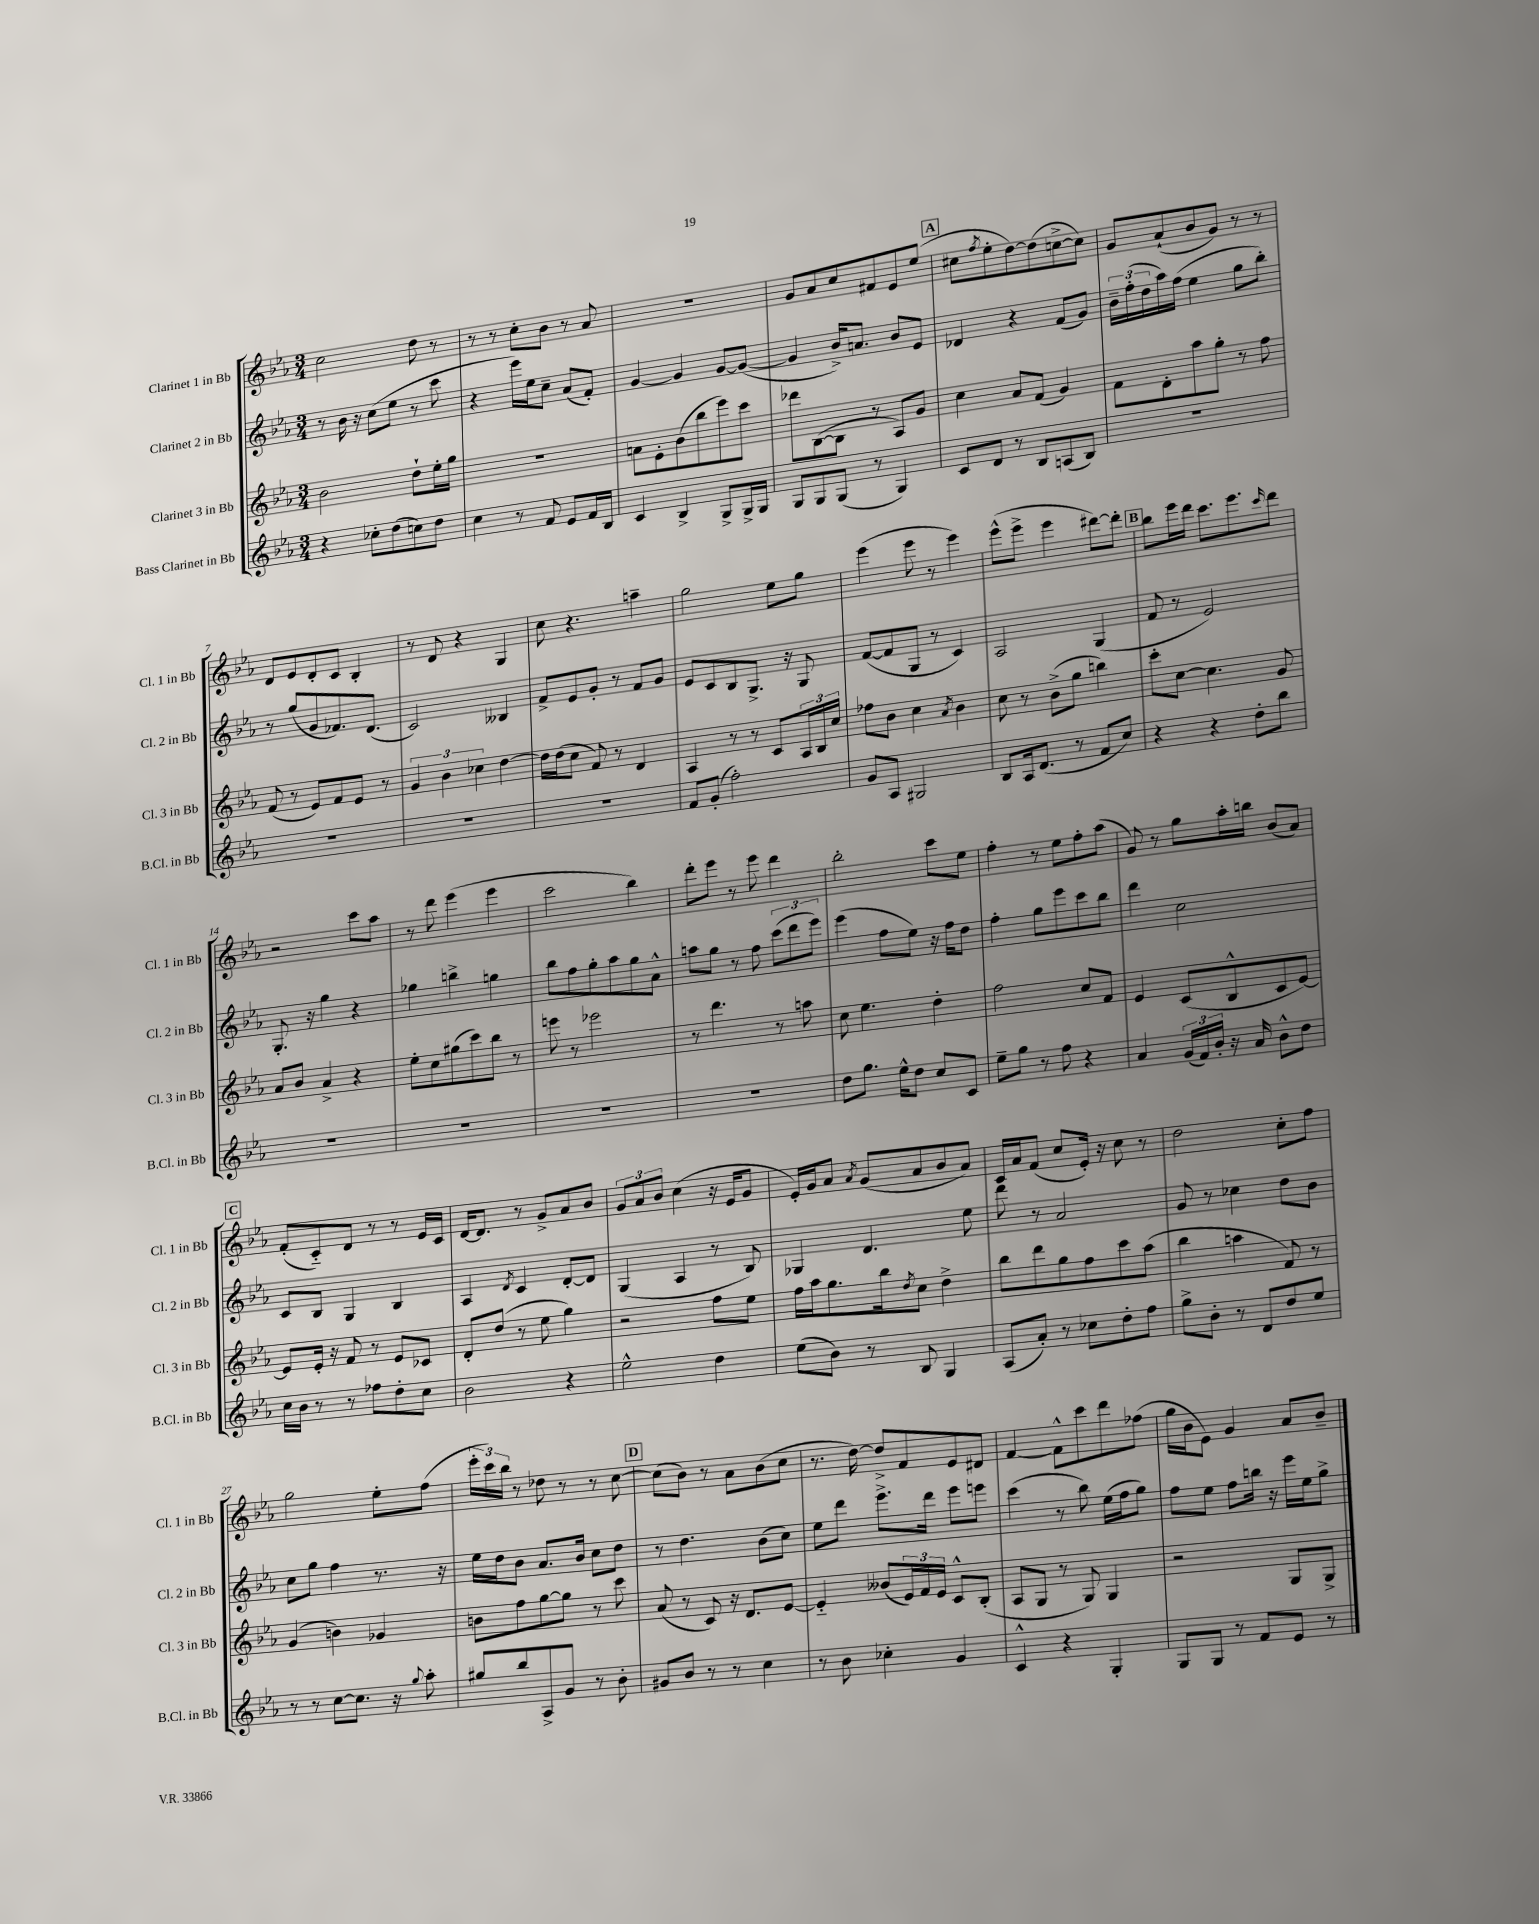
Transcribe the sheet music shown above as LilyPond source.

<<
\new StaffGroup <<
\new Staff = "s0" \with { instrumentName = "Clarinet 1 in Bb" shortInstrumentName = "Cl. 1 in Bb" } {
    \clef treble \key ees \major \numericTimeSignature \time 3/4
    c''2 d''8 r8 |
    r8 r8 c''8-. bes'8 r8 aes'8 |
    R2. |
    g'8 aes'8 c''8 fis'8 ees'8 ees''8( |
    \mark \markup { \box "A" } cis''8 \acciaccatura { f''8 } ees''8-. d''8~) d''8( c''8~-> c''8) |
    g'8 aes'8-!( bes'8 g'8) r8 r8 |
    d'8 ees'8 d'8-. c'8 bes4-. |
    r8 d'8 r4 g4 |
    c''8 r4. a''4-- |
    g''2 ees''8 g''8 |
    ees'''4( ees'''8 r8 ees'''4) |
    ees'''8-^( ees'''8-> ees'''4 dis'''8~) dis'''8-. |
    \mark \markup { \box "B" } bes''8 ees'''16 d'''16 c'''8. ees'''8. \grace { c'''16 } d'''8 |
    r2 c'''8 aes''8 |
    r8 d'''8 ees'''4( ees'''4 |
    c'''2 bes''4) |
    d'''8-. ees'''8 r8 ees'''8 d'''4 |
    bes''2-. c'''8 ees''8 |
    f''4-. r8 ees''8 f''8-. aes''8( |
    g'8) r8 g''8 aes''16-. b''16 bes'8( aes'8) |
    \mark \markup { \box "C" } f'8-.( c'8-_) d'8 r8 r8 ees'16 c'16 |
    d'16~ d'8. r8 g'8-> aes'8 bes'8 |
    \tuplet 3/2 { g'8 aes'8 bes'8 } c''4( r16 ees'16 g'8 |
    ees'16-.) g'16 aes'8 \acciaccatura { aes'8 } g'8( aes'8 bes'8 aes'8) |
    c'16 aes'16 f'8( c''8 ees'16-.) r16 c''8 r8 |
    d''2 c''8-. f''8 |
    g''2 ees''8-. f''8( |
    \tuplet 3/2 { ees'''16-. c'''16) bes''16 } r8 des''8 r8 r8 c''8~ |
    \mark \markup { \box "D" } c''8( bes'8) r8 aes'8 bes'8( c''8 |
    r8. d''16~) d''8-> f'8 ees'8 dis'8 |
    f'4~ f'8-^ c'''8 d'''8 fes''8( |
    g''16 bes'16 ees'8) g'4 aes'8 bes'8-- \bar "|." |
}
\new Staff = "s1" \with { instrumentName = "Clarinet 2 in Bb" shortInstrumentName = "Cl. 2 in Bb" } {
    \clef treble \key ees \major \numericTimeSignature \time 3/4
    r8 bes'16 r16 c''8( ees''8 r8 c'''8 |
    r4 ees'''16) ees''16 c''8-- aes'8( f'8-.) |
    g'4~ g'4 g'8~ g'8~( |
    g'4 bes'16->) a'8. bes'8 ees'8 |
    \mark \markup { \box "A" } des'4 r4 f'8( g'8) |
    \tuplet 3/2 { bes'16-- f''16-.( d''16 } aes''16) f''16( ees''4 g''8 bes''8-.) |
    r8 g''8( g'8 fes'8.) d'8.( |
    c'2) beses4 |
    f'8-> ees'8 g'8-. r8 f'8 g'8 |
    ees'8 c'8 bes8 g8.-> r16 g8 |
    f'8~( f'8 g8 r8 c'4) |
    aes2 g4( |
    \mark \markup { \box "B" } f'8 r8 ees'2) |
    g8.-. r16 g''4 r4 |
    ges''4 b''4-> g''4 |
    bes''8 f''8 g''8-. aes''8 g''8 aes'8-^ |
    a''8 g''8 r8 f''8 \tuplet 3/2 { c'''8( d'''8 ees'''8) } |
    ees'''4( f''8 ees''8) r16 f''16 d''8 |
    f''4-. g''8 ees'''8 c'''8 bes''8 |
    d'''4 c''2 |
    \mark \markup { \box "C" } c'8 bes8 g4 bes4 |
    aes4 \acciaccatura { d'8 } c'4 d'8~-. d'8 |
    g4( aes4 r8 bes8) |
    ges4 d'4. ees''8 |
    d'''8 r8 aes'2 |
    g'8 r8 ces''4 d''8 bes'8 |
    c''8 g''8 f''4 r8. r16 |
    ees''16 d''16 bes'8 aes'8. bes'16 c''8 d''8 |
    \mark \markup { \box "D" } r8 d''4. bes'8( c''8) |
    ees''8 d'''8 ees'''8.-> d'''16 ees'''8 e'''8 |
    c'''4( r8 bes''8) ees''16( f''16 g''8) |
    f''8 ees''8 f''8 b''16 r16 ees'''16 ees''16 g''8-> \bar "|." |
}
\new Staff = "s2" \with { instrumentName = "Clarinet 3 in Bb" shortInstrumentName = "Cl. 3 in Bb" } {
    \clef treble \key ees \major \numericTimeSignature \time 3/4
    bes'2 d''8-! ees''16-. g''16 |
    R2. |
    a'8 ees'8-. bes'8( bes''8 ees'''8) c'''8 |
    des'''8 bes8~( bes8 r8 aes8) g'8 |
    \mark \markup { \box "A" } c''4 aes'8 f'8( g'4) |
    f'8 d'8-. aes''8 g''8-. r8 f''8 |
    f'8( r8 ees'8) f'8 ees'8 r8 |
    \tuplet 3/2 { g'4 bes'4 ces''4 } d''4~ |
    d''16 d''16( c''8 f'8) r8 d'4 |
    aes4 r8 r8 c'8 \tuplet 3/2 { aes16 bes16 c''16 } |
    fes''8 bes'8 c''4 \acciaccatura { aes'8 } bes'4 |
    c''8 r8 bes'8->( g''8 b''4) |
    \mark \markup { \box "B" } c'''8-. c''8~ c''4. g'8 |
    aes'8 bes'8 aes'4-> r4 |
    ees''8-. c''8 gis''8( c'''8) bes''8 r8 |
    e'''8 r8 ees'''2 |
    r8 d'''4. r8 a''8 |
    c''8 ees''4. d''4-. |
    f''2 c''8 f'8 |
    ees'4 c'8( bes8-^ c'8 ees'8~) |
    \mark \markup { \box "C" } ees'8 ees'16-. r16 f'8 r8 ees'8 ces'8 |
    d'8-. d''8( r8 ees''8 g''4) |
    r2 f''8 ees''8 |
    f''16 aes''16 g''8. bes''16 \acciaccatura { d''8 } c''8 d''4-> |
    bes''8 d'''8 g''8 f''8 c'''8 aes''8( |
    bes''4 a''4 f'8) r8 |
    g'4( b'4) ges'4 |
    b'8 f''8 g''8~ g''8 r8 c'''8 |
    \mark \markup { \box "D" } aes'8( r8 c'8) r16 d'8. ees'8~ |
    ees'4-_ beses'8( \tuplet 3/2 { ees'16) f'16 ees'16 } c'8-^ bes8-.( |
    aes8 g8 r8 g8) g4 |
    r2 g8 g8-> \bar "|." |
}
\new Staff = "s3" \with { instrumentName = "Bass Clarinet in Bb" shortInstrumentName = "B.Cl. in Bb" } {
    \clef treble \key ees \major \numericTimeSignature \time 3/4
    r4 ces''8-. d''8( c''8) d''8 |
    c''4 r8 f'8 ees'8 f'16 bes16 |
    c'4 bes4-> g8-> g16-> g16 |
    g8 g8 g8( r8 g4) |
    \mark \markup { \box "A" } c'8 d'8 r8 bes8 a8( bes8) |
    R2. |
    R2. |
    R2. |
    R2. |
    f'8 g'8-.( f''2-.) |
    g'8 aes8 gis2 |
    bes8 aes16 d'8.( r8 f'8 c''8) |
    \mark \markup { \box "B" } r4 r4 d''8-. bes''8 |
    R2. |
    R2. |
    R2. |
    R2. |
    d''8 g''8. ees''16-^ d''8 c''8 c'8 |
    ees''8-- g''8 r8 f''8 r4 |
    aes'4 \tuplet 3/2 { g'16( f'16) bes'16-. } r16 aes'16 bes'8-^ d''8 |
    \mark \markup { \box "C" } c''16 bes'16 r8 r8 fes''8 d''8-. c''8 |
    bes'2 r4 |
    ees''2-^ d''4 |
    ees''8( bes'8) r8 bes8 g4 |
    aes8( aes'8-.) r8 ces''8 d''8-. f''8 |
    g''8-> bes'8-. r8 d'8 d''8 ees''8 |
    r8 r8 c''8~ c''8. r16 \appoggiatura { g''8 } aes''8-. |
    gis''8 bes''8 aes8-> g'8 r8 bes'8-. |
    \mark \markup { \box "D" } gis'8 bes'8 r8 r8 c''4 |
    r8 bes'8 ces''4-. g'4 |
    c'4-^ r4 g4-. |
    g8 g8 r8 f'8 ees'8 r8 \bar "|." |
}
>>
>>
